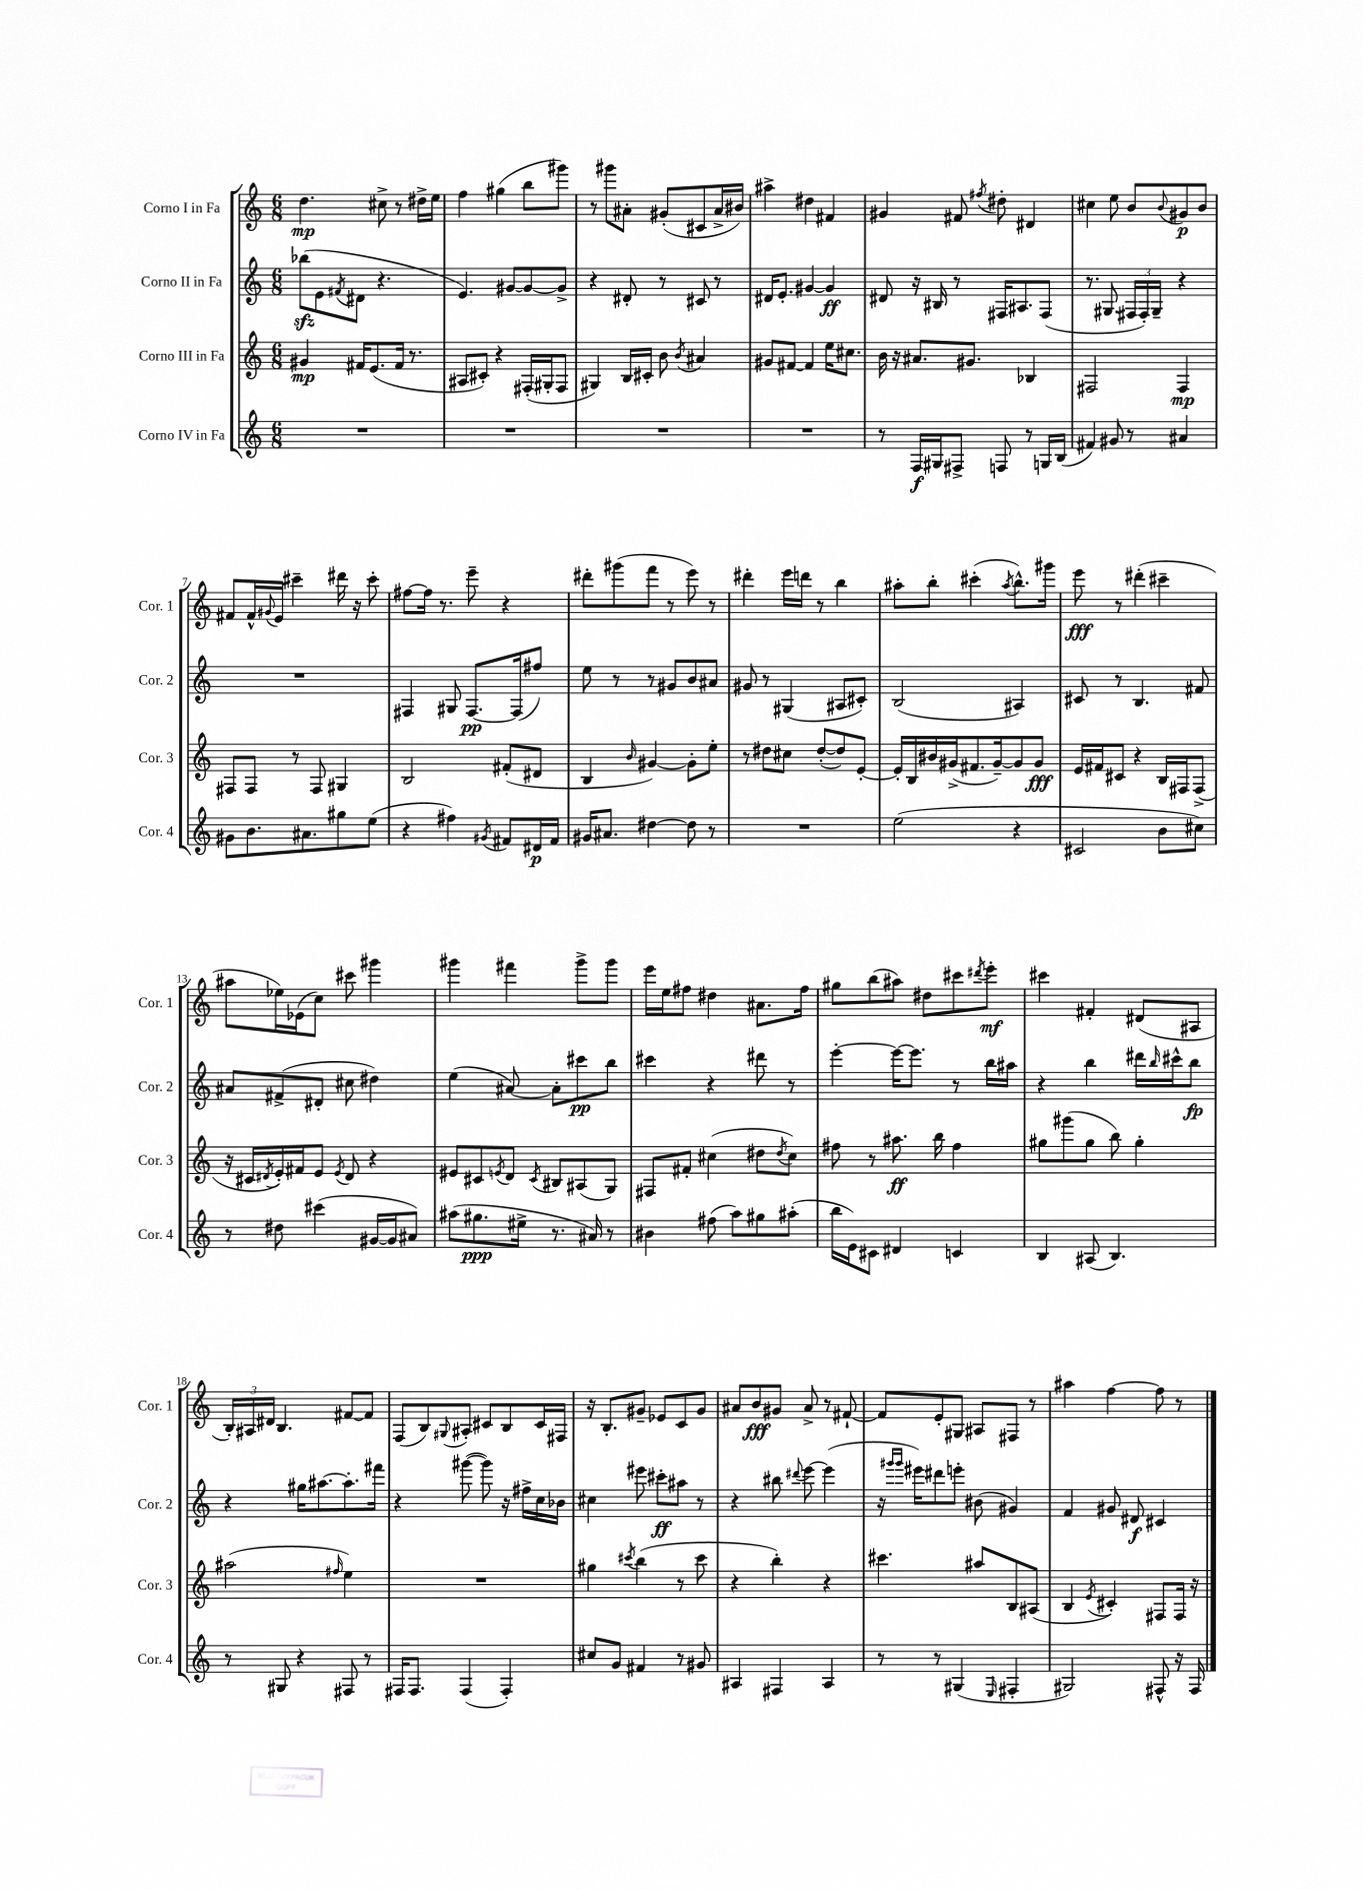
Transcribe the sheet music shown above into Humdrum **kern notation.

**kern	**dynam	**kern	**dynam	**kern	**dynam	**kern	**dynam
*part4	*part4	*part3	*part3	*part2	*part2	*part1	*part1
*staff4	*staff4	*staff3	*staff3	*staff2	*staff2	*staff1	*staff1
*I"Corno IV in Fa	*	*I"Corno III in Fa	*	*I"Corno II in Fa	*	*I"Corno I in Fa	*
*I'Cor. 4	*	*I'Cor. 3	*	*I'Cor. 2	*	*I'Cor. 1	*
*clefG2	*	*clefG2	*	*clefG2	*	*clefG2	*
*k[]	*	*k[]	*	*k[]	*	*k[]	*
*M6/8	*	*M6/8	*	*M6/8	*	*M6/8	*
=1	=1	=1	=1	=1	=1	=1	=1
2.r	.	4g#X/	mp	(8bb-Xzz\L	.	4.dd\	mp
.	.	.	.	8e\	.	.	.
.	.	.	.	8qf#X/	.	.	.
.	.	16f#X/KL	.	8d#X\J	.	.	.
.	.	(8.e/	.	.	.	.	.
.	.	.	.	4.r	.	8cc#X^\	.
.	.	16f#/Jk	.	.	.	8r	.
.	.	8.r	.	.	.	.	.
.	.	.	.	.	.	16dd#X^\LL	.
.	.	.	.	.	.	16ee\JJ	.
=2	=2	=2	=2	=2	=2	=2	=2
2.r	.	8A#X/L	.	4.e/)	.	4ff\	.
.	.	8c#X'/J)	.	.	.	.	.
.	.	4r	.	.	.	(4gg#X\	.
.	.	.	.	[8g#X/L	.	.	.
.	.	(16F#X'/LL	.	8g#/_	.	8bb\L	.
.	.	16G#X'/J	.	.	.	.	.
.	.	8F#/J	.	8g#^/J]	.	8ggg#X\J)	.
=3	=3	=3	=3	=3	=3	=3	=3
2.r	.	4G#X/)	.	4r	.	8r	.
.	.	.	.	.	.	8ggg#X\L	.
.	.	16B/LL	.	8d#X'/	.	8a#X'\J	.
.	.	16c#X'/JJ	.	.	.	.	.
.	.	8b\	.	8r	.	(8g#X'/L	.
.	.	8qb/	.	.	.	.	.
.	.	4a#X/	.	8c#X/	.	8c#X/	.
.	.	.	.	8r	.	16a#^/L	.
.	.	.	.	.	.	16b#X/JJ)	.
=4	=4	=4	=4	=4	=4	=4	=4
2.r	.	8g#X/L	.	16d#X/KL	.	4aa#X^\	.
.	.	.	.	8.e'/J	.	.	.
.	.	[8f#X/J	.	.	.	.	.
.	.	4f#/]	.	[4g#X/	.	4dd#X\	.
.	.	16ee\KL	.	4g#/]	ff	4f#X/	.
.	.	8.cc#X\J	.	.	.	.	.
=5	=5	=5	=5	=5	=5	=5	=5
8r	.	16b\	.	8d#X/	.	4g#X/	.
.	.	16r	.	.	.	.	.
16F/LL	f	8.a#X/L	.	16r	.	.	.
16G#X/J	.	.	.	16B#X/	.	.	.
8F#X^/J	.	.	.	8r	.	8f#X/	.
.	.	8.g#X/J	.	.	.	.	.
.	.	.	.	.	.	8qff#X/	.
8Fn/	.	.	.	16F#X/KL	.	8dd#X'\	.
.	.	.	.	8.A#X/	.	.	.
8r	.	4B-X/	.	.	.	4d#X/	.
16Gn/LL	.	.	.	(8F#/J	.	.	.
(16B/JJ	.	.	.	.	.	.	.
=6	=6	=6	=6	=6	=6	=6	=6
4f#X/)	.	2F#X/	.	8.r	.	4cc#X\	.
.	.	.	.	8.G#X/	.	.	.
8g#X/	.	.	.	.	.	8ee\	.
8r	.	.	.	24F#X/LL	.	8b/L	.
.	.	.	.	24F#'/)	.	.	.
.	.	.	.	24G#~/JJ	.	.	.
.	.	.	.	.	.	8qqb/	.
4a#X/	.	4F#/	mp	4r	.	8g#X/	p
.	.	.	.	.	.	8b/J	.
!!LO:LB:g=z
=7	=7	=7	=7	=7	=7	=7	=7
8g#X\L	.	8F#X/L	.	2.r	.	8f#X/L	.
8.b\	.	8F#/J	.	.	.	16f#^^/L	.
.	.	.	.	.	.	8qqg#X/	.
.	.	.	.	.	.	16e/JJ	.
.	.	8r	.	.	.	4ccc#X~\	.
8.a#X\	.	.	.	.	.	.	.
.	.	8F#/	.	.	.	.	.
8gg#X\	.	4G#X/	.	.	.	16ddd#X\	.
.	.	.	.	.	.	16r	.
(8ee\J	.	.	.	.	.	8ccc#'\	.
=8	=8	=8	=8	=8	=8	=8	=8
4r	.	2B/	.	4F#X/	.	[8ff#X\L	.
.	.	.	.	.	.	16ff#\Jk]	.
.	.	.	.	.	.	8.r	.
4ff#X\)	.	.	.	8G#X/	.	.	.
.	.	.	.	[8.F#/L	pp	8eee~\	.
8qg#X/	.	.	.	.	.	.	.
8f#X/L	.	(8f#X'/L	.	.	.	4r	.
.	.	.	.	(16F#/k]	.	.	.
16d#X/L	p	8d#X/J	.	8ff#X/J)	.	.	.
16f#/JJ	.	.	.	.	.	.	.
=9	=9	=9	=9	=9	=9	=9	=9
16g#X/KL	.	4B/	.	8ee\	.	8ddd#X'\L	.
8.a#X/J	.	.	.	.	.	.	.
.	.	.	.	8r	.	(8ggg#X\	.
.	.	16qqb/	.	.	.	.	.
[4dd#X\	.	[4g#X/)	.	8r	.	8fff\J	.
.	.	.	.	8g#X/L	.	8r	.
8dd#\]	.	8g#'\L]	.	8b/	.	8eee\)	.
8r	.	8ee'\J	.	8a#X/J	.	8r	.
=10	=10	=10	=10	=10	=10	=10	=10
2.r	.	8r	.	8g#X/	.	4ddd#X'\	.
.	.	8dd#X\L	.	8r	.	.	.
.	.	8cc#X\J	.	(4G#X/	.	16eee\LL	.
.	.	.	.	.	.	16dddn\JJ	.
.	.	([8dd#'/L	.	.	.	8r	.
.	.	8dd#/])	.	8A#X/L	.	4bb\	.
.	.	[8e'/J	.	8c#X'/J)	.	.	.
=11	=11	=11	=11	=11	=11	=11	=11
(2ee\	.	16e'/LL]	.	(2B/	.	8aa#X'\L	.
.	.	16B/	.	.	.	.	.
.	.	16b#X/	.	.	.	8bb'\J	.
.	.	(16g#X^/J	.	.	.	.	.
.	.	8.f#X/	.	.	.	(4ccc#X'\	.
.	.	[16g#~/k)	.	.	.	.	.
.	.	.	.	.	.	8qaa#/	.
4r	.	8g#/]	.	4A#X/)	.	8.bb^^\L)	.
.	.	8g#/J	fff	.	.	.	.
.	.	.	.	.	.	16ggg#X\Jk	.
=12	=12	=12	=12	=12	=12	=12	=12
2c#X/	.	16e/LL	.	8c#X/	.	8eee\	fff
.	.	16f#X/J	.	.	.	.	.
.	.	8c#X/J	.	8r	.	8r	.
.	.	4r	.	4.B/	.	(4ddd#X'\	.
8b\L	.	16B/LL	.	.	.	4ccc#X~\	.
.	.	16F#X/J	.	.	.	.	.
8cc#X\J)	.	(8F#^/J	.	8f#X/	.	.	.
!!LO:LB:g=z
=13	=13	=13	=13	=13	=13	=13	=13
8r	.	16r	.	8a#X/L	.	8aa#X\L	.
.	.	16c#X/LL	.	.	.	.	.
.	.	8qd#X/	.	.	.	.	.
8dd#X\	.	16e'/)	.	(8f#X^/	.	16ee-X\L)	.
.	.	16f#X/J	.	.	.	(16e-X\J	.
(4ccc#X\	.	8e/J	.	8d#X'/J	.	8cc\J)	.
.	.	8qe/	.	.	.	.	.
.	.	8d#/	.	8cc#X\	.	8ccc#X\	.
[16g#X/LL	.	4r	.	4dd#X\)	.	4ggg#X\	.
16g#/J]	.	.	.	.	.	.	.
8a#X/J)	.	.	.	.	.	.	.
=14	=14	=14	=14	=14	=14	=14	=14
(8aa#X\L	.	8e#X/L	.	(4ee\	.	4ggg#X\	.
8.gg#X\	ppp	8c#X/	.	.	.	.	.
.	.	8qen/	.	.	.	.	.
.	.	8d/J	.	[8a#X/)	.	4fff#X\	.
16ee#X^\Jk	.	.	.	.	.	.	.
.	.	8qc#/	.	.	.	.	.
8.r	.	8B#X/L	.	8a#'\L]	.	.	.
.	.	(8A#X/	.	8ccc#X\	pp	8ggg#^\L	.
16a#X/)	.	.	.	.	.	.	.
8r	.	8G/J)	.	8bb\J	.	8ggg#\J	.
=15	=15	=15	=15	=15	=15	=15	=15
4b#X\	.	8F#X/L	.	4ccc#X\	.	16eee\LL	.
.	.	.	.	.	.	16ee\J	.
.	.	8f#X'/J	.	.	.	8ff#X\J	.
(8ff#X\	.	(4cc#X\	.	4r	.	4dd#X\	.
8aa\L)	.	.	.	.	.	.	.
8gg#X\	.	8dd#X\L	.	8ddd#X\	.	8.a#X\L	.
.	.	8qdd#/	.	.	.	.	.
(8aa#X'\J	.	8cc#\J)	.	8r	.	.	.
.	.	.	.	.	.	16ff#\Jk	.
=16	=16	=16	=16	=16	=16	=16	=16
16bb\LL	.	8ff#X\	.	[4eee'\	.	8gg#X\L	.
16e\J)	.	.	.	.	.	.	.
8c#X\J	.	8r	.	.	.	(8bb\	.
4d#X/	.	8.aa#X\	ff	16eee\KL_	.	8aa#X\J)	.
.	.	.	.	8.eee\J]	.	.	.
.	.	.	.	.	.	8dd#X\L	.
.	.	16bb\	.	.	.	.	.
4cn/	.	4ff#\	.	8r	.	8ccc#X\	.
.	.	.	.	.	.	8qddd#X/	.
.	.	.	.	16bb\LL	.	8eee'\J	mf
.	.	.	.	16aa#X\JJ	.	.	.
=17	=17	=17	=17	=17	=17	=17	=17
4B/	.	8gg#X\L	.	4r	.	4ccc#X\	.
.	.	(8ggg#X\	.	.	.	.	.
(8A#X/	.	8gg#\J	.	4bb\	.	4f#X'/	.
4.B/)	.	8bb\)	.	.	.	.	.
.	.	4gg#'\	.	16ddd#X\LL	.	(8d#X/L	.
.	.	.	.	16qqbb/	.	.	.
.	.	.	.	16ccc#X^^\J	.	.	.
.	.	.	.	8bb\J	fp	8A#X/J	.
!!LO:LB:g=z
=18	=18	=18	=18	=18	=18	=18	=18
8r	.	(2aa#X\	.	4r	.	24B'/LL)	.
.	.	.	.	.	.	24A#X/	.
.	.	.	.	.	.	24d#X/JJ	.
8G#X/	.	.	.	.	.	4.B/	.
4r	.	.	.	16gg#X\KL	.	.	.
.	.	.	.	[8.aa#X\	.	.	.
.	.	16qqff#X/	.	.	.	.	.
8F#X/	.	4ee\)	.	8.aa#'\]	.	[8f#X/L	.
8r	.	.	.	.	.	8f#/J]	.
.	.	.	.	16fff#X\Jk	.	.	.
=19	=19	=19	=19	=19	=19	=19	=19
16F#X/KL	.	2.r	.	4r	.	(8F/L	.
8.F#/J	.	.	.	.	.	.	.
.	.	.	.	.	.	8B/)	.
.	.	.	.	.	.	8qqG#X/	.
(4F#/	.	.	.	([8ggg#X\	.	8A#X'/J	.
.	.	.	.	8ggg#\])	.	8c#X/L	.
4F#'/)	.	.	.	16r	.	8B/	.
.	.	.	.	16ff#X^\LL	.	.	.
.	.	.	.	16cc\	.	16c#/L	.
.	.	.	.	16b-X\JJ	.	16F#X/JJ	.
=20	=20	=20	=20	=20	=20	=20	=20
8cc#X/L	.	4gg#X\	.	4cc#X\	.	16r	.
.	.	.	.	.	.	8.B'/L	.
8g/J	.	.	.	.	.	.	.
.	.	8qccc#X/	.	.	.	.	.
4f#X/	.	(4bb\	.	8eee#X\	.	8g#X~/J	.
.	.	.	.	8ccc#X'\L	ff	8e-X/L	.
8r	.	8r	.	8aa#X\J	.	8c/	.
8g#X/	.	8ccc#\	.	8r	.	8g#/J	.
=21	=21	=21	=21	=21	=21	=21	=21
4A#X/	.	4r	.	4r	.	8a#X/L	.
.	.	.	.	.	.	8b/	fff
4F#X/	.	4bb'\)	.	8bb#X\	.	8g#X/J	.
.	.	.	.	8qqddd#X/	.	.	.
.	.	.	.	[8eee\	.	8a#^/	.
4A#/	.	4r	.	(4eee\]	.	8r	.
.	.	.	.	.	.	[8f#X`/	.
=22	=22	=22	=22	=22	=22	=22	=22
8r	.	4.ccc#X\	.	16r	.	8f#/L]	.
.	.	.	.	16qqggg#X/LL	.	.	.
.	.	.	.	16qqggg#/JJ	.	.	.
.	.	.	.	16eee#X\KL)	.	.	.
8r	.	.	.	8ddd#X\	.	8e'/	.
(4G#X/	.	.	.	8eeen'\J	.	8G#X/J	.
.	.	8aa#X/L	.	(8b#X\	.	8A#X/L	.
16qqE/	.	.	.	.	.	.	.
4F#X'/	.	8B/	.	4g#X/)	.	8F#X/J	.
.	.	(8A#X/J	.	.	.	8r	.
=23	=23	=23	=23	=23	=23	=23	=23
2G#X/)	.	4B/	.	4f/	.	4aa#X\	.
.	.	8qe/	.	.	.	.	.
.	.	4c#X'/)	.	8g#X/	.	[4ff\	.
.	.	.	.	8d#X/	f	.	.
8F#X^^/	.	8F#X/L	.	4c#X/	.	8ff\]	.
16r	.	16F#/Jk	.	.	.	8r	.
16F#/	.	16r	.	.	.	.	.
==	==	==	==	==	==	==	==
*-	*-	*-	*-	*-	*-	*-	*-
